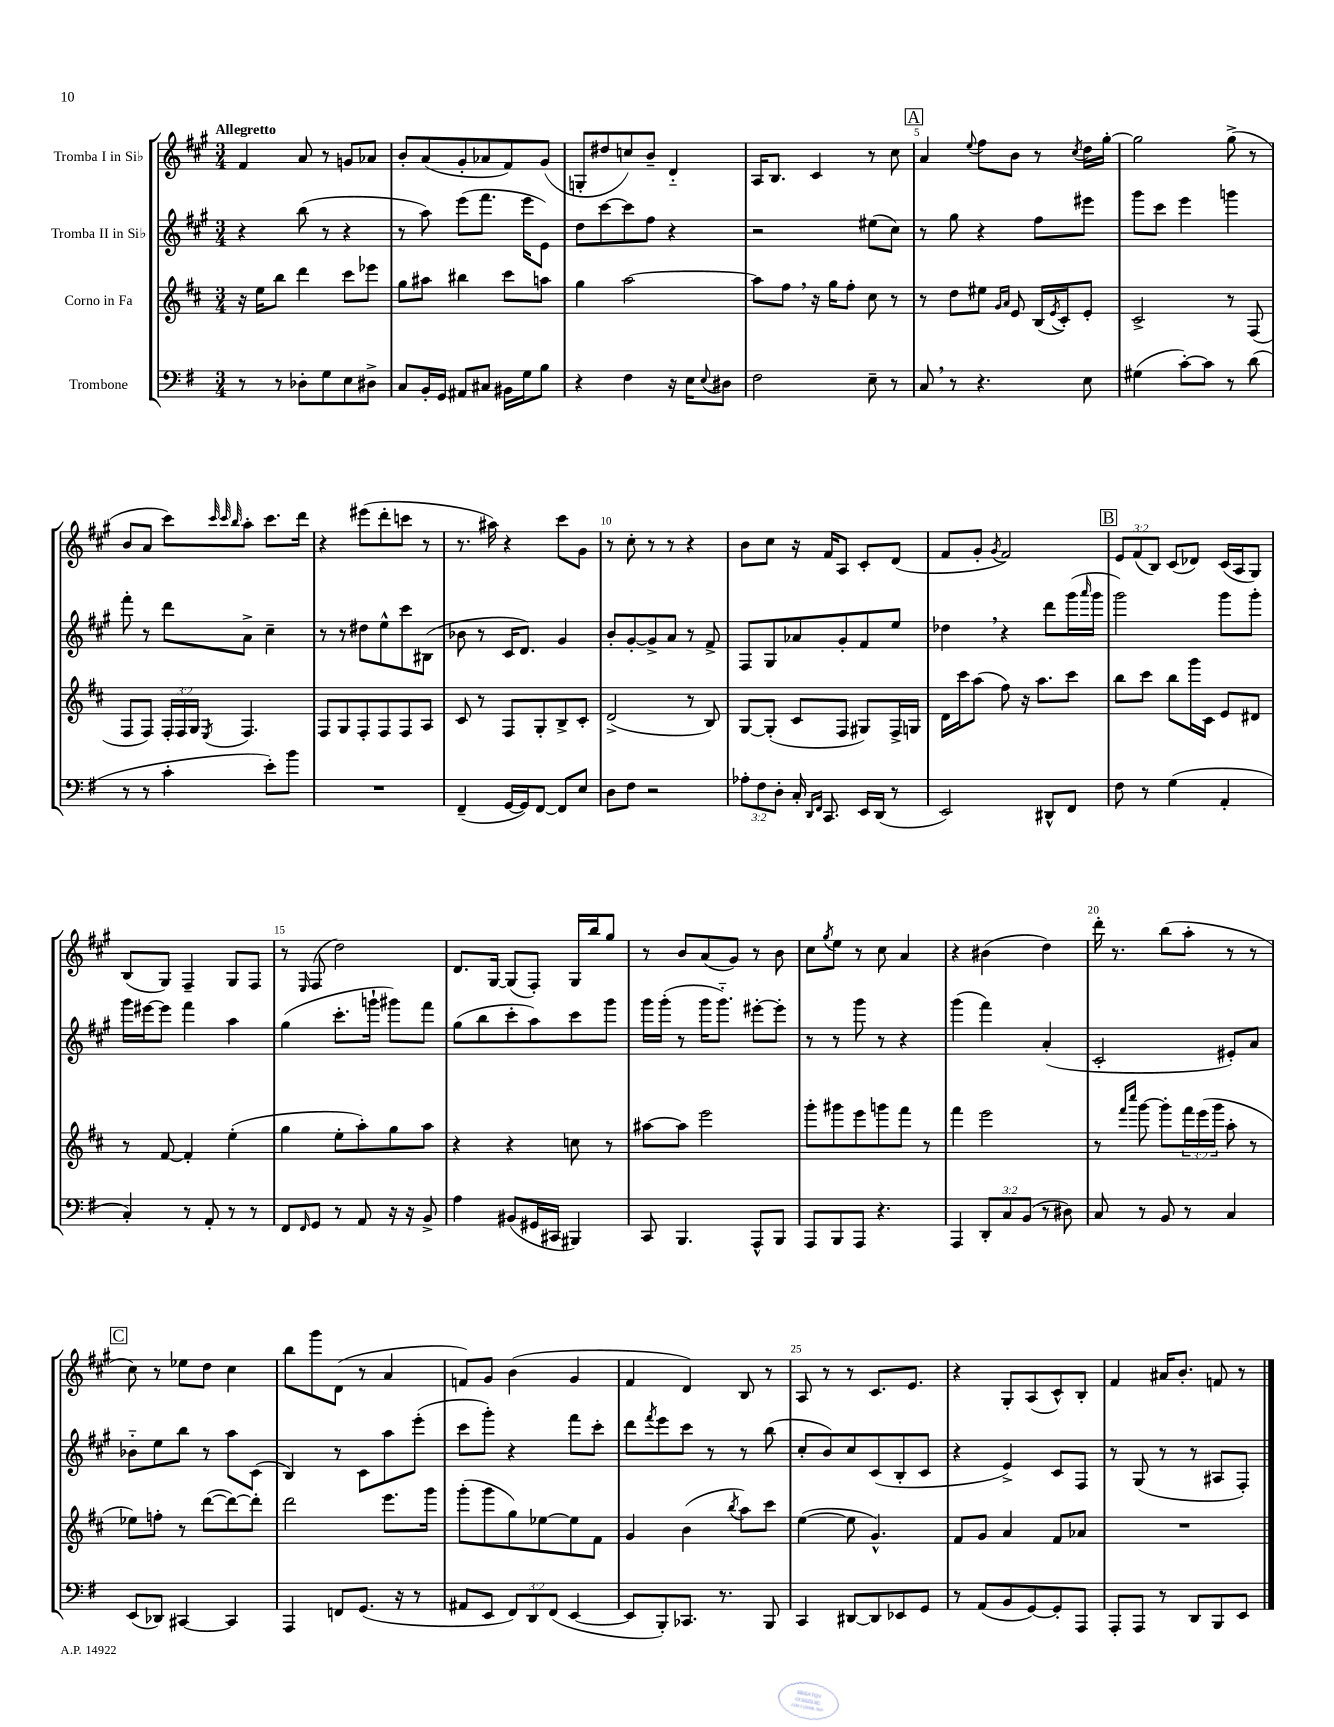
<<
\new StaffGroup <<
\new Staff = "s0" \with { instrumentName = "Tromba I in Sib" } {
    \clef treble \key a \major \numericTimeSignature \time 3/4 \override Staff.TupletNumber.text = #tuplet-number::calc-fraction-text \tempo "Allegretto"
    fis'4 a'8 r8 g'8 aes'8 |
    b'8-. a'8( gis'8-. aes'8 fis'8) gis'8( |
    g8-. dis''8 c''8) b'8-- d'4-_ |
    a16 b8. cis'4 r8 cis''8 |
    \mark \markup { \box "A" } a'4 \appoggiatura { e''8 } fis''8 b'8 r8 \acciaccatura { cis''8 } d''16 gis''16~-. |
    gis''2 gis''8->( r8 |
    b'8 a'8 cis'''8) \grace { cis'''32 cis'''32 b''32 } a''8-. cis'''8. d'''16 |
    r4 eis'''8( d'''8-. c'''8 r8 |
    r8. ais''16) r4 cis'''8 gis'8 |
    r8 cis''8-. r8 r8 r4 |
    b'8 cis''8 r16 fis'16 a8 cis'8-. d'8( |
    fis'8 gis'8-. \acciaccatura { gis'8 } fis'2) |
    \mark \markup { \box "B" } \tuplet 3/2 { e'8 fis'8( b8) } cis'8( des'8) cis'16( a16 gis8) |
    b8( gis8) fis4-- gis8 fis8 |
    r8 \grace { e16 } fis8( d''2) |
    d'8. gis16~ gis8( fis8-.) gis16 b''16 gis''8 |
    r8 b'8 a'8( gis'8) r8 b'8 |
    cis''8 \acciaccatura { gis''8 } e''8 r8 cis''8 a'4 |
    r4 bis'4( d''4) |
    d'''16-. r8. b''8( a''8-. r8 r8 |
    \mark \markup { \box "C" } cis''8) r8 ees''8 d''8 cis''4 |
    b''8 gis'''8 d'8( r8 a'4 |
    f'8) gis'8 b'4( gis'4 |
    fis'4 d'4) b8 r8 |
    a8 r8 r8 cis'8. e'8. |
    r4 gis8-. a8( cis'8-^) b8-. |
    fis'4 ais'16 b'8.-. f'8 r8 \bar "|." |
}
\new Staff = "s1" \with { instrumentName = "Tromba II in Sib" } {
    \clef treble \key a \major \numericTimeSignature \time 3/4
    r4 b''8( r8 r4 |
    r8 a''8) e'''8( fis'''8. e'''16 e'8) |
    d''8 cis'''8~ cis'''8 fis''8 r4 |
    r2 eis''8( cis''8) |
    \mark \markup { \box "A" } r8 gis''8 r4 fis''8 eis'''8 |
    gis'''8 cis'''8 e'''4 g'''4 |
    fis'''8-. r8 d'''8 a'8-> cis''4-- |
    r8 r8 dis''8 e''8-^ cis'''8 bis8( |
    bes'8 r8 cis'16 d'8.) gis'4 |
    b'8-. gis'8~-. gis'8-> a'8 r8 fis'8-> |
    fis8 gis8 aes'8 gis'8-. fis'8 e''8 |
    des''4 \breathe r4 d'''8 gis'''16( \grace { a'''16 } gis'''16 |
    \mark \markup { \box "B" } gis'''2) gis'''8 gis'''8-. |
    gis'''16 eis'''16~ eis'''8 fis'''4 a''4 |
    gis''4( cis'''8.-. g'''16-! gis'''8) fis'''8 |
    gis''8( b''8 cis'''8-. a''8) cis'''8 gis'''8 |
    gis'''16 gis'''16-.( r8 gis'''16 gis'''8.-_) eis'''8~-. eis'''8-. |
    r8 r8 gis'''8 r8 r4 |
    gis'''4( fis'''4) a'4-.( |
    cis'2-. eis'8-.) a'8 |
    \mark \markup { \box "C" } bes'8-_ e''8 b''8 r8 a''8 cis'8( |
    b4) r8 cis'8 a''8 e'''8-.( |
    cis'''8 gis'''8-.) r4 fis'''8 cis'''8-. |
    d'''8 \acciaccatura { fis'''8 } e'''8 cis'''8 r8 r8 b''8( |
    cis''8-. b'8) cis''8 cis'8( b8-. cis'8 |
    r4 e'4->) cis'8 fis8 |
    r8 gis8( r8 r8 ais8 fis8-.) \bar "|." |
}
\new Staff = "s2" \with { instrumentName = "Corno in Fa" } {
    \clef treble \key d \major \numericTimeSignature \time 3/4 \override Staff.TupletNumber.text = #tuplet-number::calc-fraction-text
    r16 e''16 b''8 d'''4 cis'''8 ees'''8 |
    g''8 ais''8 bis''4 cis'''8 a''8 |
    g''4 a''2~ |
    a''8 fis''8 \breathe r16 g''16 fis''8-. cis''8 r8 |
    \mark \markup { \box "A" } r8 d''8 eis''8 \grace { g'16 a'16 } e'8 b16( \acciaccatura { e'8 } cis'16-.) e'8-. |
    cis'2-> r8 fis8( |
    fis8 fis8) \tuplet 3/2 { fis16-. fis16 g16 } \acciaccatura { e8 } fis4. |
    fis8 g8 fis8-. fis8 fis8 a8 |
    cis'8 r8 fis8 g8-. b8-> cis'8-. |
    d'2->( r8 b8) |
    g8~ g8-.( cis'8 fis8 gis8) fis16-> g16 |
    d'16 cis'''16 a''8( fis''8) r16 a''8. cis'''8 |
    \mark \markup { \box "B" } b''8 cis'''8 b''8 g'''16 cis'16 e'8 dis'8 |
    r8 fis'8~ fis'4-. e''4-.( |
    g''4 e''8-. a''8-.) g''8 a''8 |
    r4 r4 c''8 r8 |
    ais''8~ ais''8 e'''2 |
    g'''8-. gis'''8 e'''8 g'''8 fis'''8 r8 |
    fis'''4 e'''2 |
    r8 \grace { fis'''16 cis''''16 } g'''8~ g'''8-. \tuplet 3/2 { fis'''16 e'''16( g'''16 } a''8-. r8 |
    \mark \markup { \box "C" } ees''8) f''8-. r8 d'''8~( d'''8~) d'''8-. |
    d'''2 e'''8. g'''16 |
    g'''8-.( g'''8 g''8) ees''8~ ees''8 fis'8 |
    g'4 b'4( \acciaccatura { b''8 } a''8) cis'''8 |
    e''4~( e''8 g'4.-^) |
    fis'8 g'8 a'4 fis'8 aes'8 |
    R2. \bar "|." |
}
\new Staff = "s3" \with { instrumentName = "Trombone" } {
    \clef bass \key g \major \numericTimeSignature \time 3/4 \override Staff.TupletNumber.text = #tuplet-number::calc-fraction-text
    r8 r8 des8-. g8 e8 dis8-> |
    c8 b,16-. g,16 ais,8 cis8 bis,16 g16 b8 |
    r4 fis4 r16 e16 \appoggiatura { e8 } dis8 |
    fis2 e8-- r8 |
    \mark \markup { \box "A" } c8 \breathe r8 r4. e8 |
    gis4( c'8~-.) c'8 r8 d'8( |
    r8 r8 c'4-. e'8-.) b'8 |
    R2. |
    fis,4--( g,16~ g,16) fis,8~ fis,8 e8 |
    d8 fis8 r2 |
    \tuplet 3/2 { aes8-. fis8 d8-. } c16-. \grace { d,16 fis,16 } c,8. e,16 d,16( r8 |
    e,2) dis,8-^ fis,8 |
    \mark \markup { \box "B" } fis8 r8 g4( a,4-. |
    c4-.) r8 a,8-. r8 r8 |
    fis,8 \grace { fis,16 } g,8 r8 a,8 r16 r16 b,8-> |
    a4 bis,8( gis,16 cis,16 bis,,4) |
    c,8 b,,4. a,,8-^ b,,8 |
    a,,8 b,,8 a,,8 r4. |
    a,,4 \tuplet 3/2 { d,8-. c8 b,8( } r8 dis8) |
    c8 r8 b,8 r8 c4 |
    \mark \markup { \box "C" } e,8( des,8) cis,4~ cis,4 |
    a,,4 f,8 g,8.( r16 r8 |
    ais,8 e,8 \tuplet 3/2 { fis,8) d,8 fis,8( } e,4~ |
    e,8 b,,8-.) ces,8. r8. b,,8 |
    c,4 dis,8~ dis,8 ees,8 g,8 |
    r8 a,8( b,8 g,8~) g,8-. a,,8 |
    a,,8-. a,,8 r8 d,8 b,,8 e,8 \bar "|." |
}
>>
>>
\layout { \context { \Score \override BarNumber.break-visibility = ##(#f #t #t) barNumberVisibility = #(every-nth-bar-number-visible 5) } }
